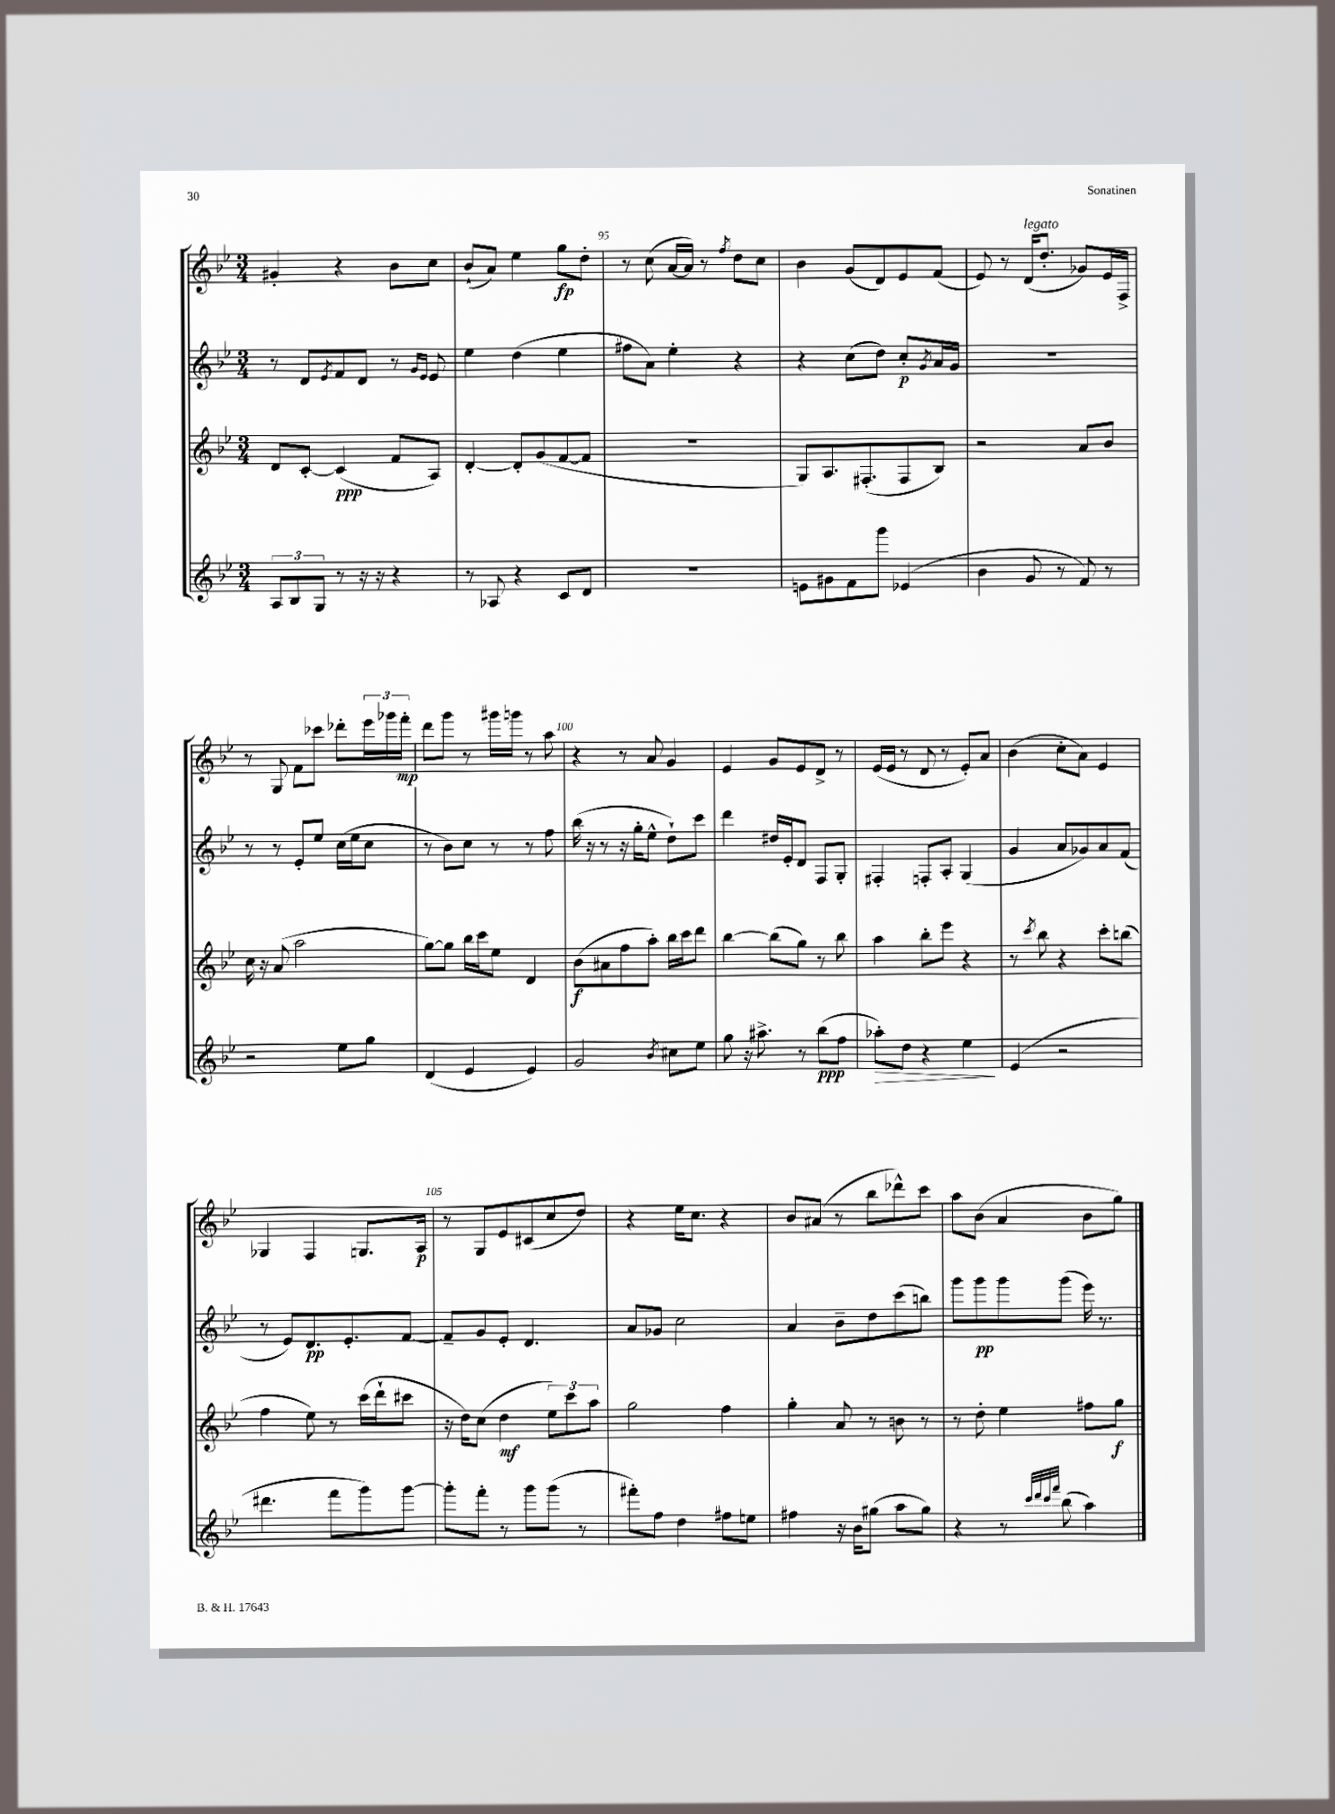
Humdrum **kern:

**kern	**kern	**kern	**kern
*staff4	*staff3	*staff2	*staff1
*clefG2	*clefG2	*clefG2	*clefG2
*k[b-e-]	*k[b-e-]	*k[b-e-]	*k[b-e-]
*M3/4	*M3/4	*M3/4	*M3/4
12A	8d	8r	4g#'
12B-	.	.	.
.	[8c'	8d	.
12G	.	.	.
.	.	8qe-	.
8r	(4c]	8f	4r
16r	.	8d	.
16r	.	.	.
4r	8f	8r	8b-
.	.	16qqg	.
.	.	16qqe-	.
.	8A)	8e-	8cc
=	=	=	=
8r	[4d'	4ee-	(8b-`
8A-	.	.	8a)
4r	8d']	(4dd	4ee-
.	(8g	.	.
8c	[8f	4ee-	8gg
8d	8f]	.	8dd'
=	=	=	=
2.r	2.r	8ff#	8r
.	.	8a)	(8cc
.	.	4ee-'	[16a
.	.	.	16a])
.	.	.	8r
.	.	.	8qff
.	.	4r	8dd
.	.	.	8cc
=	=	=	=
8e	8G)	4r	4b-
8g#	8.A	.	.
8f	.	(8cc	(8g
.	(8.F#'	.	.
8ggg	.	8dd)	8d)
(4e-	8F#	8cc'	8e-
.	.	8qg	.
.	8B-)	16a	(8f
.	.	16g	.
=	=	=	=
4b-	2r	2.r	8e-)
.	.	.	8r
8g	.	.	(16d
.	.	.	8.dd'
8r	.	.	.
8f)	8a	.	8g-)
8r	8b-	.	16e-
.	.	.	16F^
=	=	=	=
2r	16cc	8r	8r
.	16r	.	.
.	(8a	8r	8G
.	2aa	8e-'	8f
.	.	8ee-	8ccc-
8ee-	.	(16cc	8ddd-'
.	.	16ee-	.
8gg	.	8cc	24eee-
.	.	.	24ggg-
.	.	.	24fff'
=	=	=	=
(4d	[8gg)	8r	8ddd
.	8gg]	8b-)	8ggg
4e-	16bb-	8cc	8r
.	16ccc	.	.
.	8ee-	8r	16ggg#
.	.	.	16ggg
4e-)	4d	8r	8r
.	.	8ff	8aa
=	=	=	=
2g	(8b-	(16bb-	4r
.	.	16r	.
.	8a#	8r	.
.	8ff	16r	8r
.	.	16gg'	.
.	8aa')	8ee-^^	8a
8qb-	.	.	.
8cc#	16bb-	8dd`)	4g
.	16ccc	.	.
8ee-	8ddd	8ccc	.
=	=	=	=
8gg	[4bb-	4ddd	4e-
16r	.	.	.
8.aa#^	.	.	.
.	(8bb-]	16dd#	8g
.	.	16e-'	.
8r	8gg)	8d	8e-
(8bb-	8r	8F	8d^
8ff	8bb-	8G'	8r
=	=	=	=
8aa-')	4aa	4F#'	(16e-
.	.	.	16e-
8dd	.	.	8r
4r	8bb-'	8F'	8d
.	8eee-	8A'	8r
4ee-	4r	(4G	8e-')
.	.	.	8a
=	=	=	=
(4e-	8r	4g	(4b-
.	8qccc	.	.
.	8bb-	.	.
2r	4r	8a	8cc'
.	.	8g-)	8a)
.	8ccc'	8a	4e-
.	(8bb	(8f	.
=	=	=	=
4.ddd#	4ff	8r	4G-
.	.	8e-)	.
.	8ee-)	8.d	4F
8fff	8r	.	.
.	.	8.e-'	.
8ggg)	(16ccc	.	8.G
.	16ddd`	.	.
[8ggg	8ccc#	[8f	.
.	.	.	16A
=	=	=	=
8ggg']	16r	8f~]	8r
.	16dd)	.	.
8fff'	(8cc	8g	8G
8r	4dd	8e-'	8e-
8ggg	.	4.d	(8c#
(8ggg	12ee-)	.	8cc
.	12ccc	.	.
8r	.	.	8dd)
.	12aa	.	.
=	=	=	=
8fff#')	2gg	8a	4r
8ff	.	8g-	.
4dd	.	2cc	16ee-
.	.	.	8.cc
8ff#	4ff	.	4r
8ee	.	.	.
=	=	=	=
4ff#	4gg'	4a	8b-
.	.	.	(8a#
16r	8a	8b-~	8r
16b-	.	.	.
(8gg#	8r	8dd	8bb-
8aa	8b	(8ccc	8ddd-^^)
8gg#)	8r	8bb)	8ccc
=	=	=	=
4r	8r	8ggg	8aa
.	8dd'	8ggg	(8b-
8r	4ee-	8ggg	4a
32qqccc	.	.	.
32qqddd	.	.	.
32qqccc	.	.	.
32qqfff	.	.	.
(8bb-	.	(8ggg	.
4aa)	8ff#	16eee-)	8b-
.	.	8.r	.
.	8gg	.	8gg)
==	==	==	==
*-	*-	*-	*-
